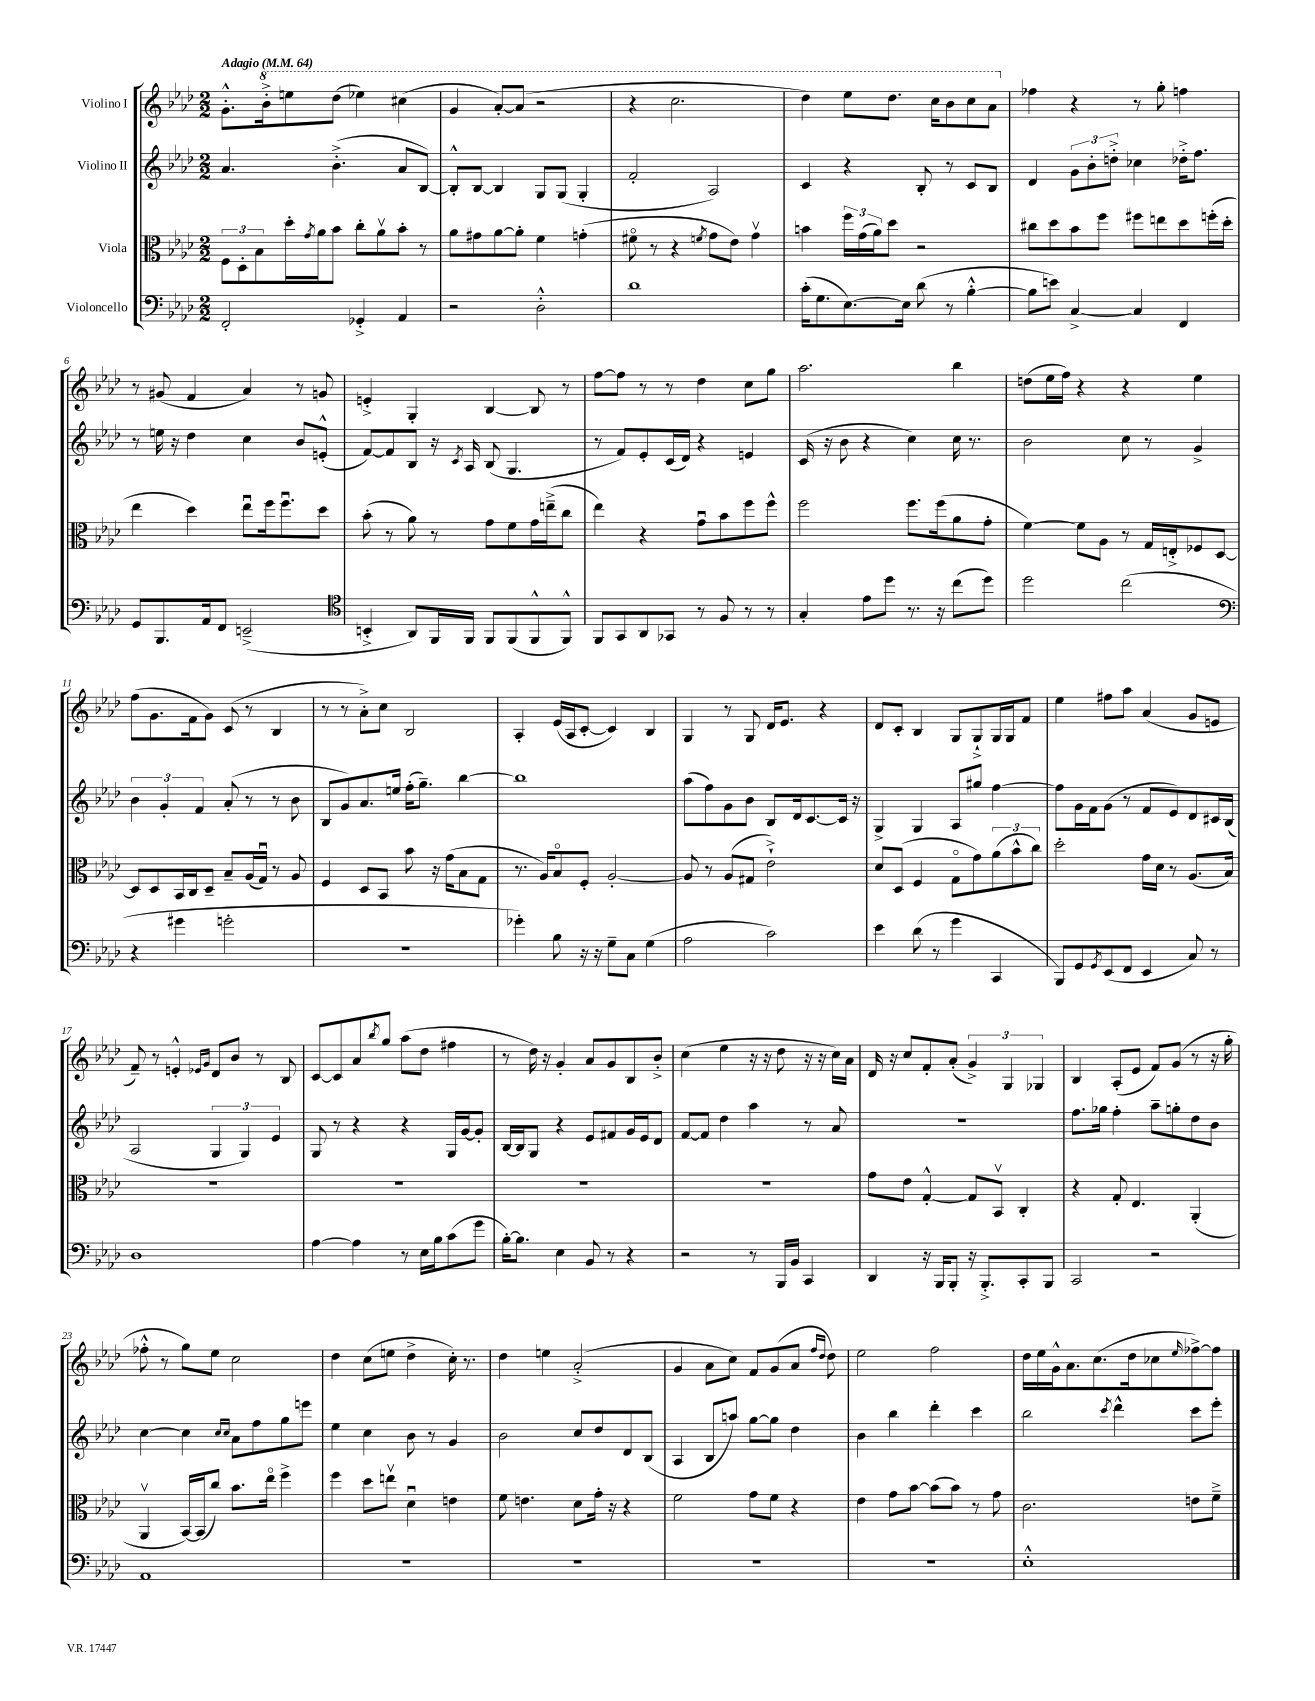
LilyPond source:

<<
\new StaffGroup <<
\new Staff = "s0" \with { instrumentName = "Violino I" } {
    \clef treble \key aes \major \numericTimeSignature \time 2/2 \tempo "Adagio" 4 = 64
    g'8.-.-^ \ottava #1 bes''16-.-> e'''8 des'''8( ees'''4) cis'''4( |
    g''4 aes''8~-.) aes''8( r2 |
    r4 c'''2. |
    des'''4) ees'''8 des'''8. c'''16 bes''8 c'''8 aes''8 \ottava #0 |
    fes''4 r4 r8 g''8-. f''4 |
    r8 gis'8( f'4 aes'4) r8 g'8 |
    e'4-.-> g4-. bes4~ bes8 r8 |
    f''8~ f''8 r8 r8 des''4 c''8 g''8 |
    aes''2. bes''4 |
    d''8( ees''16 f''16) r4 r4 ees''4 |
    f''8( g'8. f'16 g'8) c'8( r8 bes4 |
    r8 r8 aes'8-.->) c''8 bes2 |
    aes4-. ees'16( aes16 c'8~-. c'4) bes4 |
    g4 r8 g8 des'16 ees'8. r4 |
    des'8 c'8-. bes4 g8 g8-!-> g16 g16 f'8 |
    ees''4 fis''8 aes''8 aes'4( g'8 e'8 |
    f'8--) r8 e'4-.-^ \grace { ees'16 g'16 } des'8 bes'8 r8 bes8 |
    c'8~ c'8 aes'8 \acciaccatura { bes''8 } g''8 aes''8( des''8 fis''4 |
    r8 des''16) r16 g'4-. aes'8 g'8 bes8 bes'8-.-> |
    c''4( ees''4 r16 r16 des''8 r16 r16 c''16) aes'16 |
    des'16 r16 c''8 f'8-. aes'8-.( \tuplet 3/2 { g'4->) g4 ges4 } |
    bes4 aes8-.( ees'8 f'8) g'8( r8 r16 g''16-. |
    fes''8-.-^ r8 g''8) ees''8 c''2 |
    des''4 c''8( e''8 des''4-> c''16-.) r8. |
    des''4 e''4 aes'2-.->( |
    g'4 aes'8 c''8) f'8 g'8( aes'8 \grace { f''16 des''16 } des''8) |
    ees''2 f''2 |
    des''16 ees''16 g'16-^ aes'8. c''8.( des''16 ces''8 \grace { ees''16 } fes''8~->) fes''8 \bar "|." |
}
\new Staff = "s1" \with { instrumentName = "Violino II" } {
    \clef treble \key aes \major \numericTimeSignature \time 2/2
    aes'4. bes'4.-.->( aes'8 bes8~) |
    bes8-.-^ bes8~ bes4 g8 g8( g4-. |
    f'2-. aes2) |
    c'4 r4 bes8-. r8 c'8 bes8 |
    des'4 \tuplet 3/2 { g'8 bes'8-. d''8-.-> } ces''4 des''16-.-> f''8. |
    r8 e''16 r16 des''4 c''4 bes'8 e'8-.-^( |
    f'8~) f'8 bes8 r16 \acciaccatura { c'8 } aes16 bes8( g4. |
    r8 f'8) ees'8-. c'16( des'16) r4 e'4 |
    c'16( r16 bes'8 r4 c''4) c''16 r8. |
    bes'2 c''8 r8 g'4-> |
    \tuplet 3/2 { bes'4 g'4-. f'4 } aes'8-.( r8 r8 bes'8 |
    bes8 g'8) aes'8. e''16 f''16-.( g''8.--) bes''4~ |
    bes''1 |
    aes''8( f''8) g'8 bes'8 bes8 des'16 c'8.~ c'16 r16 |
    g4-> g4 aes8 gis''8 f''4~ |
    f''8 g'16 f'16 g'8( r8 f'8 ees'8) des'8 cis'16 bes16( |
    aes2 \tuplet 3/2 { g4 g4) ees'4 } |
    g8 r8 r4 r4 g16 g'16~ g'8-. |
    bes16~ bes16 g8 r4 ees'8 fis'8 g'16 ees'16 des'8 |
    f'8~ f'8 des''4 aes''4 r8 aes'8 |
    R1 |
    f''8. ges''16 f''4-. aes''8-- g''8-. des''8 bes'8 |
    c''4~ c''4 \grace { c''16 c''16 } aes'8 f''8 g''8 e'''8 |
    ees''4 c''4 bes'8 r8 g'4 |
    bes'2 c''8 des''8 des'8 bes8( |
    aes4 bes8 a''8) g''8~ g''8 des''4 |
    bes'4 bes''4 des'''4-. c'''4 |
    bes''2 \acciaccatura { c'''8 } des'''4-^ c'''8 ees'''8-. \bar "|." |
}
\new Staff = "s2" \with { instrumentName = "Viola" } {
    \clef alto \key aes \major \numericTimeSignature \time 2/2
    \tuplet 3/2 { f8 des8-. bes8 } des''16-. \acciaccatura { g'8 } aes'16 bes'8 c''8-. aes'8\upbow bes'8-. r8 |
    aes'8 gis'8 aes'8~ aes'8-. f'4 g'4-.( |
    fis'8\flageolet r8 r4 \acciaccatura { f'8 } g'8 ees'8) g'4\upbow |
    b'4 \tuplet 3/2 { f''16 g'16( aes'16) } des''8 r2 |
    cis''8 des''8 bes'8 f''8 fis''8 e''8 des''8 f''16-.( des''16-. |
    ees''4 des''4) ees''8\downbow f''16 f''8.\downbow des''8 |
    bes'8-.( r8 aes'8) r8 g'8 f'8 g'16 e''16--->( c''8 |
    ees''4) r4 g'8\downbow bes'8 f''8 f''8-^ |
    f''2 f''8. f''16( aes'8 g'8-. |
    f'4~) f'8 aes8 r8 g16 e16-.-> fes8 des8~ |
    des8 des8 bes,16 c16 des8-- bes8-- aes16( g16\downbow) r8 aes8 |
    f4 des8 bes,8 bes'8 r16 g'16( bes8 g8 |
    r8. aes16) bes8\flageolet f8-. aes2~-. |
    aes8 r8 aes8( gis8 ees'2-!->) |
    des'8 des8( f4 g8\flageolet g'8) \tuplet 3/2 { aes'8( bes'8-^ c''8) } |
    des''2-. g'16 des'16 r8 aes8.( bes16) |
    r1 |
    R1 |
    R1 |
    R1 |
    g'8 ees'8 g4~-.-^ g8 bes,8\upbow c4-. |
    r4 g8-. ees4. aes,4-.( |
    aes,4\upbow bes,16~) bes,16( c''8) bes'8. ees''16\flageolet f''4-> |
    f''4 des''8 e''8\upbow des'4\downbow e'4 |
    f'8 e'4. des'8 g'16-. r16 r4 |
    f'2 g'8 f'8 r4 |
    ees'4 g'8 bes'8~ bes'8( bes'8) r8 g'8 |
    c'2. e'8 f'8---> \bar "|." |
}
\new Staff = "s3" \with { instrumentName = "Violoncello" } {
    \clef bass \key aes \major \numericTimeSignature \time 2/2
    f,2-. ges,4-.-> aes,4 |
    r2 des2-.-^ |
    des'1 |
    c'16-.( g8. ees8.~) ees16 des'8( r8 bes4~-.-^ |
    bes8 e'8) c4~-> c4 f,4 |
    g,8 bes,,8. aes,16 f,8 e,2--->( |
    \clef tenor b,4-.-> aes,8) f,16 f,16 f,8 f,8( f,8-^ f,8-^) |
    f,8 g,8 aes,8 ges,8 r8 f8 r8 r8 |
    g4-. ees'8 des''8 r8. r16 c''8( des''8) |
    des''2 c''2( |
    \clef bass r4 gis'4 g'2-. |
    R1 |
    ges'4-.) bes8 r16 r16 g8-- c8 g4( |
    aes2 c'2) |
    ees'4 des'8( r8 g'4 c,4 |
    bes,,8) g,8 \acciaccatura { g,8 } ees,8( f,8 ees,4 c8) r8 |
    des1 |
    aes4~ aes4 r8 ees16 bes16 c'8( g'8 |
    bes16~-.) bes8. ees4 bes,8 r8 r4 |
    r2 r8 bes,,16 bes,16 c,4 |
    des,4 r16 bes,,16 bes,,8-. r16 bes,,8.-.-> c,8-. bes,,8 |
    c,2 r2 |
    aes,1 |
    R1 |
    R1 |
    R1 |
    R1 |
    ees1-.-^ \bar "|." |
}
>>
>>
